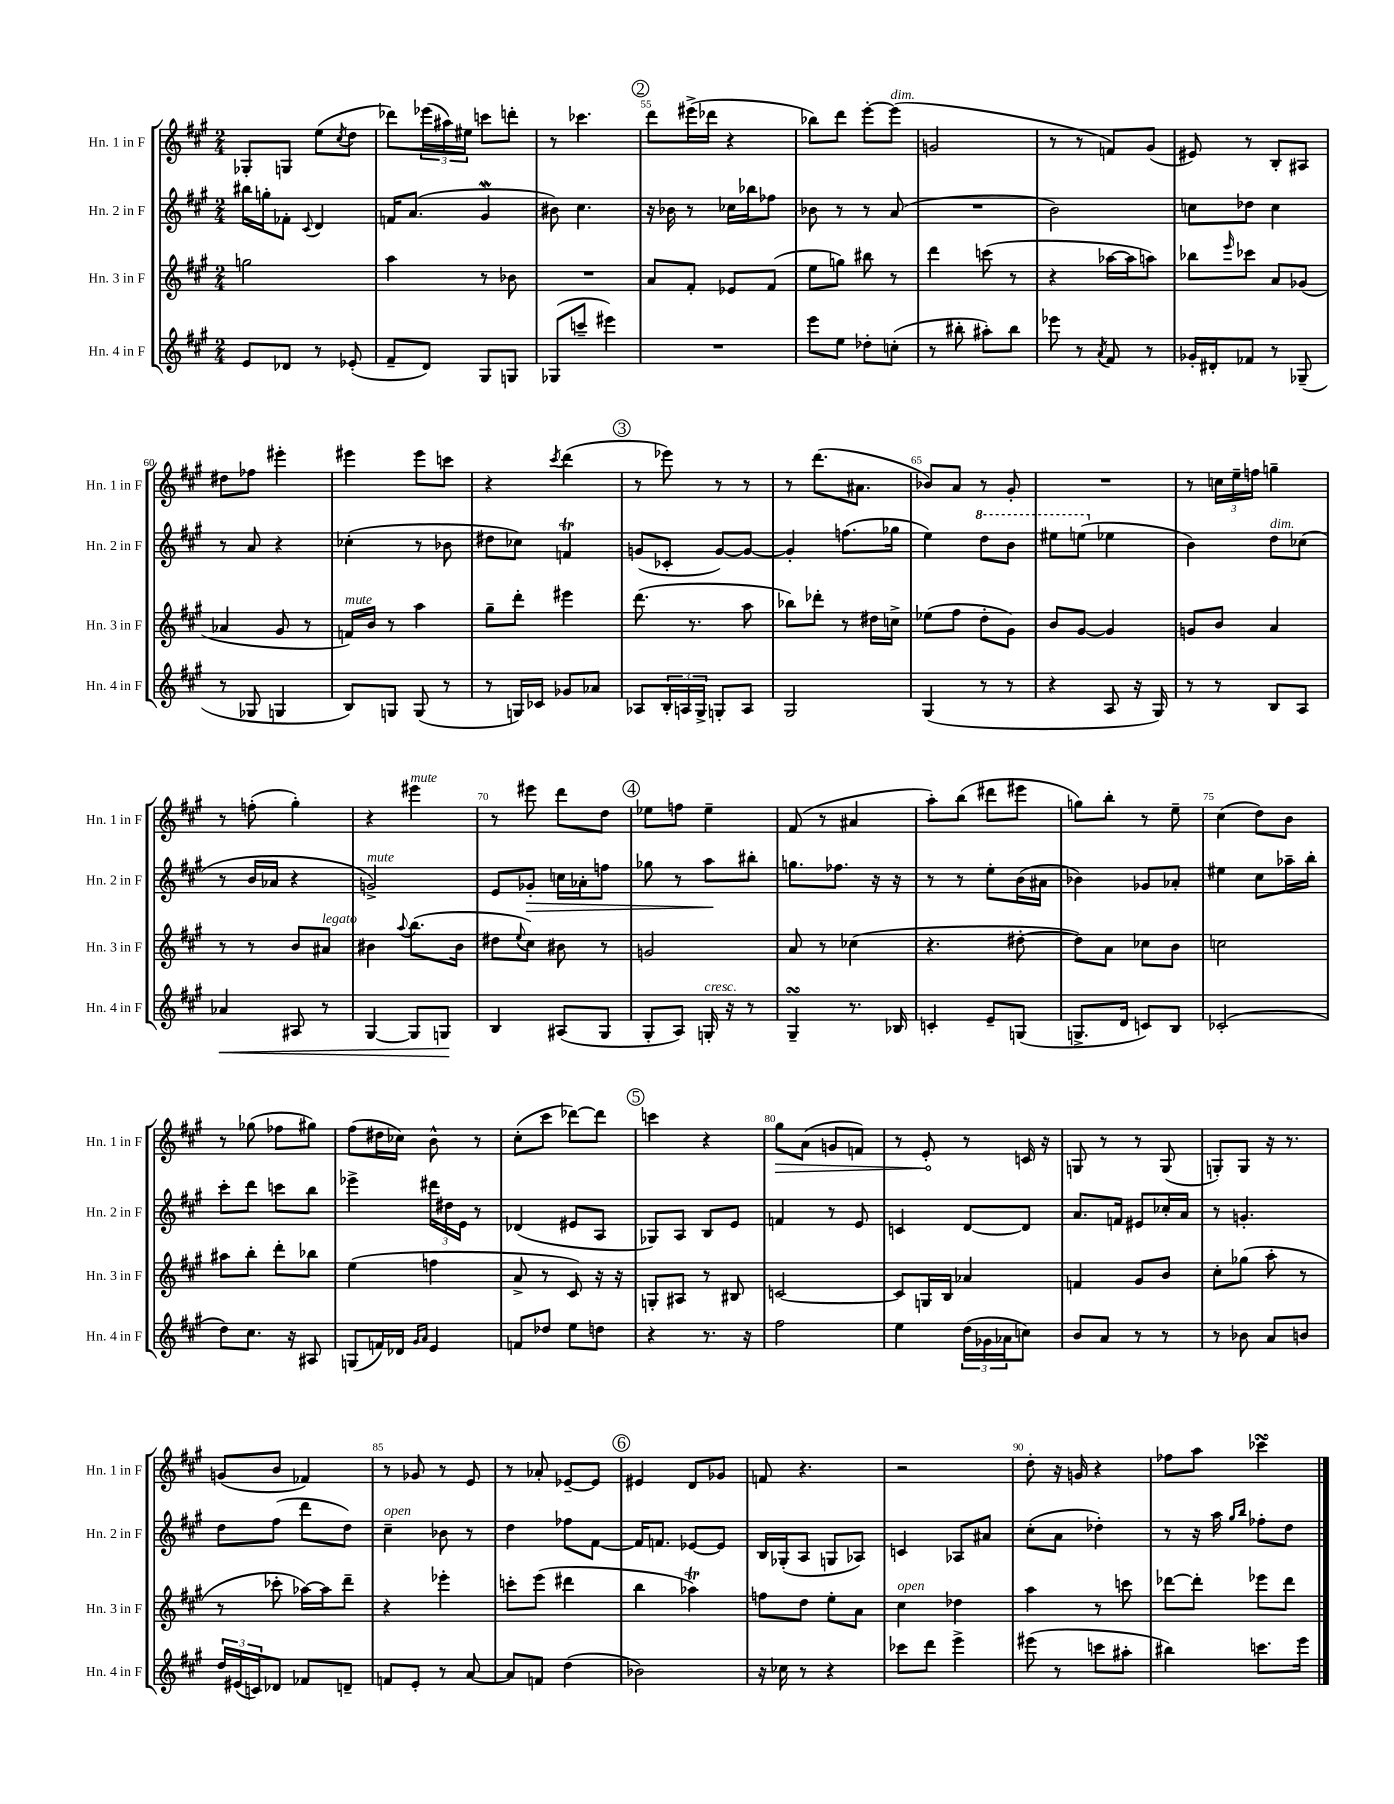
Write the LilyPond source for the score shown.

<<
\new StaffGroup <<
\new Staff = "s0" \with { instrumentName = "Hn. 1 in F" shortInstrumentName = "Hn. 1 in F" } {
    \clef treble \key a \major \numericTimeSignature \time 2/4
    ges8-. g8 e''8( \acciaccatura { cis''8 } d''8 |
    des'''8) \tuplet 3/2 { ees'''16( ais''16) eis''16 } c'''8 d'''8-. |
    r8 ces'''4. |
    \mark \markup { \circle "2" } d'''8 eis'''16->( des'''16 r4 |
    bes''8) d'''8 e'''8~-. e'''8^\markup { \italic "dim." }( |
    g'2 |
    r8 r8 f'8) gis'8( |
    eis'8) r8 b8-. ais8 |
    dis''8 fes''8 eis'''4-. |
    eis'''4 eis'''8 c'''8 |
    r4 \acciaccatura { cis'''8 } d'''4( |
    \mark \markup { \circle "3" } r8 ees'''8) r8 r8 |
    r8 d'''8.( ais'8. |
    bes'8) a'8 r8 gis'8-. |
    R2 |
    r8 \tuplet 3/2 { c''16 e''16-- f''16 } g''4-- |
    r8 f''8-.( gis''4-.) |
    r4 eis'''4^\markup { \italic "mute" } |
    r8 eis'''8 d'''8 d''8 |
    \mark \markup { \circle "4" } ees''8 f''8 ees''4-- |
    fis'8( r8 ais'4 |
    a''8-.) b''8( dis'''8 eis'''8 |
    g''8) b''8-. r8 e''8-- |
    cis''4( d''8) b'8 |
    r8 ges''8( fes''8 gis''8) |
    fis''8( dis''16 ces''16) b'8-^ r8 |
    cis''8-.( cis'''8 des'''8~) des'''8 |
    \mark \markup { \circle "5" } c'''4 r4 |
    \once \override Hairpin.circled-tip = ##t gis''8\> a'8( g'8 f'8) |
    r8 e'8-.\! r8 c'16 r16 |
    g8 r8 r8 g8( |
    g8-.) g8 r16 r8. |
    g'8( b'8 fes'4) |
    r8 ges'8 r8 e'8 |
    r8 aes'8-. ees'8~-- ees'8 |
    \mark \markup { \circle "6" } eis'4 d'8 ges'8 |
    f'8 r4. |
    r2 |
    d''8-. r16 g'16 r4 |
    fes''8 a''8 ces'''4\turn \bar "|." |
}
\new Staff = "s1" \with { instrumentName = "Hn. 2 in F" shortInstrumentName = "Hn. 2 in F" } {
    \clef treble \key a \major \numericTimeSignature \time 2/4
    bis''16 g''16-. fes'8-. \appoggiatura { cis'8 } d'4 |
    f'16 a'8.( gis'4\mordent |
    bis'8) cis''4. |
    \mark \markup { \circle "2" } r16 bes'16 r8 ces''16 bes''16 fes''8 |
    bes'8 r8 r8 a'8( |
    R2 |
    b'2) |
    c''8 des''8 c''4 |
    r8 a'8 r4 |
    ces''4-.( r8 bes'8 |
    dis''8 ces''8) f'4\trill |
    \mark \markup { \circle "3" } g'8( ces'8-. g'8~) g'8~ |
    g'4-. f''8.( ges''16 |
    e''4) \ottava #1 d'''8 b''8 |
    eis'''8 e'''8( \ottava #0 ees''4 |
    b'4) d''8^\markup { \italic "dim." } ces''8( |
    r8 b'16 aes'16 r4 |
    g'2->^\markup { \italic "mute" }) |
    e'8 ges'8-.\> c''16 aes'16-. f''8 |
    \mark \markup { \circle "4" } ges''8 r8 a''8\! bis''8-. |
    g''8. fes''8. r16 r16 |
    r8 r8 e''8-. b'16( ais'16 |
    bes'4) ges'8 aes'8-. |
    eis''4 cis''8 aes''16-- b''16-. |
    cis'''8-. d'''8 c'''8 b''8 |
    ees'''4-> \tuplet 3/2 { dis'''16 dis''16 e'16 } r8 |
    des'4( eis'8 a8 |
    \mark \markup { \circle "5" } ges8) a8 b8 e'8 |
    f'4 r8 e'8 |
    c'4 d'8~ d'8 |
    a'8. f'16 eis'8 ces''16-. a'16 |
    r8 g'4.-. |
    d''8 fis''8( d'''8 d''8) |
    cis''4--^\markup { \italic "open" } bes'8 r8 |
    d''4 fes''8 fis'8~ |
    \mark \markup { \circle "6" } fis'16 f'8. ees'8~ ees'8 |
    b16 ges16-.( a8 g8 aes8) |
    c'4 aes8 ais'8 |
    cis''8-.( a'8 des''4-.) |
    r8 r16 a''16 \grace { gis''16 b''16 } fes''8-. d''8 \bar "|." |
}
\new Staff = "s2" \with { instrumentName = "Hn. 3 in F" shortInstrumentName = "Hn. 3 in F" } {
    \clef treble \key a \major \numericTimeSignature \time 2/4
    g''2 |
    a''4 r8 bes'8 |
    R2 |
    \mark \markup { \circle "2" } a'8 fis'8-. ees'8 fis'8( |
    e''8 g''8) bis''8 r8 |
    d'''4 c'''8( r8 |
    r4 aes''16~ aes''16 a''8) |
    bes''8 \grace { e'''16 } ces'''8 a'8 ges'8( |
    aes'4 gis'8 r8 |
    f'16^\markup { \italic "mute" }) b'16 r8 a''4 |
    gis''8-- d'''8-. eis'''4 |
    \mark \markup { \circle "3" } d'''8.( r8. a''8 |
    bes''8) des'''8-. r8 dis''16 c''16-> |
    ees''8( fis''8 d''8-. gis'8) |
    b'8 gis'8~ gis'4 |
    g'8 b'8 a'4 |
    r8 r8 b'8 ais'8^\markup { \italic "legato" } |
    bis'4 \appoggiatura { a''8 } b''8.( bis'16 |
    dis''8 \appoggiatura { e''8 } cis''8) bis'8 r8 |
    \mark \markup { \circle "4" } g'2 |
    a'8 r8 ces''4( |
    r4. dis''8~-. |
    dis''8) a'8 ces''8 b'8 |
    c''2 |
    ais''8 b''8-. d'''8-. bes''8 |
    e''4( f''4 |
    a'8-> r8 cis'8) r16 r16 |
    \mark \markup { \circle "5" } g8-. ais8 r8 bis8 |
    c'2~ |
    c'8 g16 b16 aes'4 |
    f'4 gis'8 b'8 |
    cis''8-. ges''8( a''8-. r8 |
    r8 ces'''8-. aes''16~) aes''16 d'''8-- |
    r4 ees'''4-. |
    c'''8-. e'''8( dis'''4 |
    \mark \markup { \circle "6" } b''4 aes''4\trill) |
    f''8 d''8 e''8-. a'8 |
    cis''4^\markup { \italic "open" } des''4 |
    a''4 r8 c'''8 |
    des'''8~ des'''8-. ees'''8 des'''8 \bar "|." |
}
\new Staff = "s3" \with { instrumentName = "Hn. 4 in F" shortInstrumentName = "Hn. 4 in F" } {
    \clef treble \key a \major \numericTimeSignature \time 2/4
    e'8 des'8 r8 ees'8-.( |
    fis'8-- d'8) gis8 g8 |
    ges8( c'''8-- eis'''4) |
    \mark \markup { \circle "2" } R2 |
    e'''8 e''8 des''8-. c''8-.( |
    r8 bis''8-. ais''8-.) bis''8 |
    ees'''8 r8 \acciaccatura { a'8 } fis'8 r8 |
    ges'16-. dis'16-. fes'8 r8 ges8--( |
    r8 ges8 g4 |
    b8) g8 g8( r8 |
    r8 g16) ces'16 ges'8 aes'8 |
    \mark \markup { \circle "3" } aes8 \tuplet 3/2 { b16-. a16 gis16-> } g8-. a8 |
    gis2 |
    gis4( r8 r8 |
    r4 a8 r16 gis16) |
    r8 r8 b8 a8 |
    aes'4\< ais8 r8 |
    gis4~ gis8 g8\! |
    b4 ais8( gis8 |
    \mark \markup { \circle "4" } gis8-. a8) g16-.^\markup { \italic "cresc." } r16 r8 |
    gis4--\turn r8. bes16 |
    c'4-. e'8-- g8( |
    g8.-> d'16 c'8) b8 |
    ces'2-.( |
    d''8) cis''8. r16 ais8 |
    g8( f'16) des'16 \grace { gis'16 a'16 } e'4 |
    f'8 des''8 e''8 d''8 |
    \mark \markup { \circle "5" } r4 r8. r16 |
    fis''2 |
    e''4 \tuplet 3/2 { d''16( ges'16 aes'16 } c''8) |
    b'8 a'8 r8 r8 |
    r8 bes'8 a'8 b'8 |
    \tuplet 3/2 { d''16 eis'16( c'16) } des'8 fes'8 d'8-- |
    f'8 e'8-. r8 a'8~ |
    a'8 f'8 d''4( |
    \mark \markup { \circle "6" } bes'2) |
    r16 ces''16 r8 r4 |
    ces'''8 d'''8 e'''4-> |
    eis'''8( r8 c'''8 ais''8-. |
    bis''4) c'''8. e'''16 \bar "|." |
}
>>
>>
\layout { \context { \Score currentBarNumber = #52 \override BarNumber.break-visibility = ##(#f #t #t) barNumberVisibility = #(every-nth-bar-number-visible 5) } }
